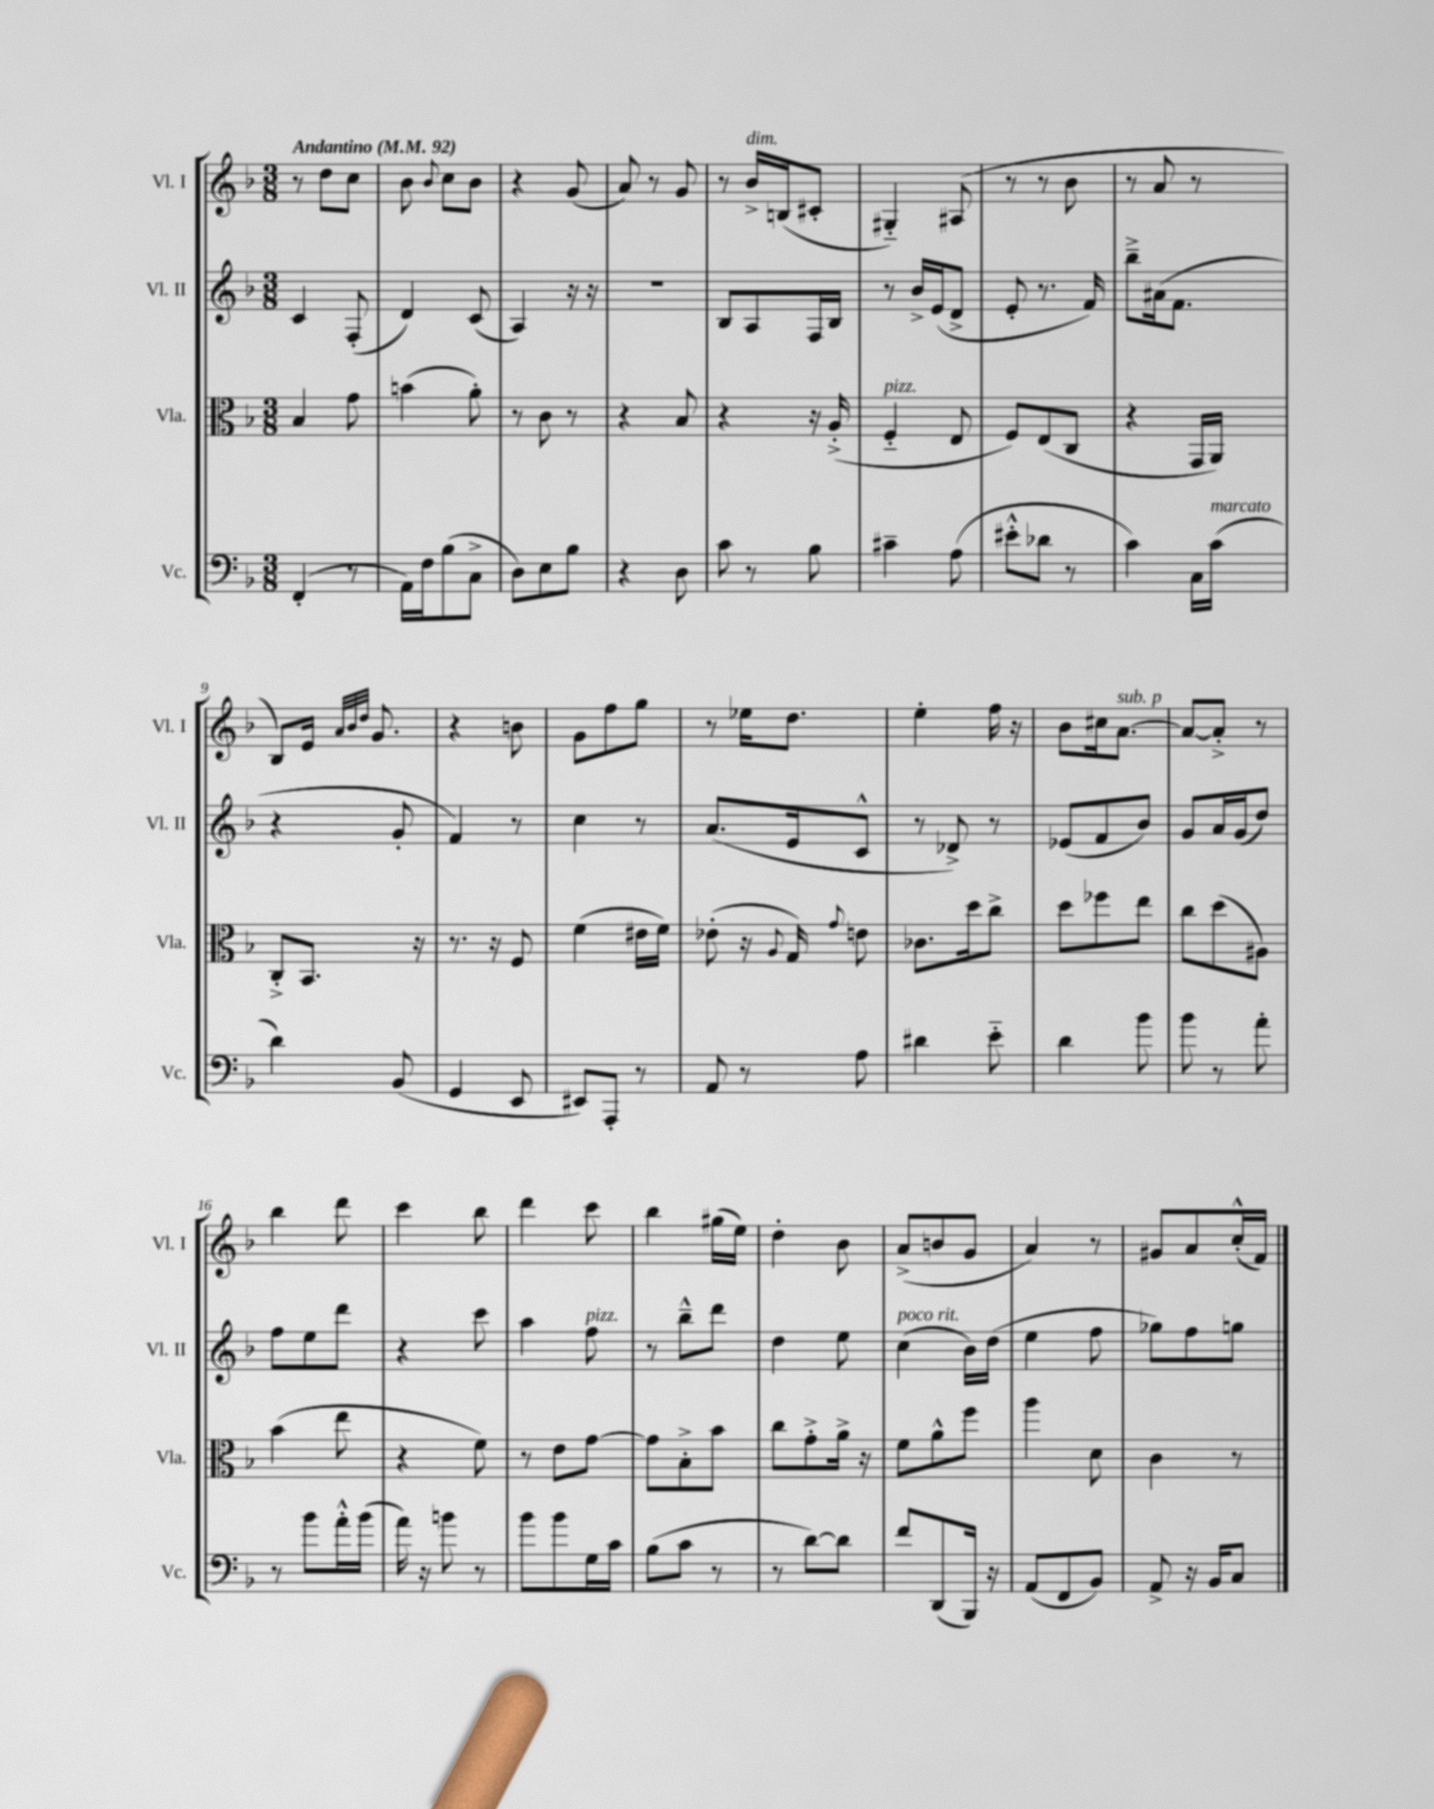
<<
\new StaffGroup <<
\new Staff = "s0" \with { instrumentName = "Vl. I" shortInstrumentName = "Vl. I" } {
    \clef treble \key f \major \numericTimeSignature \time 3/8 \tempo "Andantino" 4 = 92
    \autoBeamOff r8 d''8[ c''8] |
    bes'8 \appoggiatura { bes'8 } c''8[ bes'8] |
    r4 g'8( |
    a'8) r8 g'8 |
    r8 bes'16[->^\markup { \italic "dim." } b16( cis'8]-. |
    gis4-_) ais8( |
    r8 r8 bes'8 |
    r8 a'8 r8 |
    bes8[) e'16] \grace { a'32[ bes'32 d''32] } g'8. |
    r4 b'8 |
    g'8[ f''8 g''8] |
    r8 ees''16[ d''8.] |
    e''4-. f''16 r16 |
    bes'8[ cis''16 a'8.]~^\markup { \italic "sub. p" } |
    a'8[~ a'8]-.-> r8 |
    bes''4 d'''8 |
    c'''4 bes''8 |
    d'''4 c'''8 |
    bes''4 gis''16[( e''16]) |
    d''4-. bes'8 |
    a'8[->( b'8 g'8] |
    a'4) r8 |
    gis'8[ a'8 c''16-.-^( f'16]) \bar "|." |
}
\new Staff = "s1" \with { instrumentName = "Vl. II" shortInstrumentName = "Vl. II" } {
    \clef treble \key f \major \numericTimeSignature \time 3/8
    \autoBeamOff c'4 f8-.( |
    d'4) c'8( |
    a4) r16 r16 |
    R4. |
    bes8[ a8 f16 bes16] |
    r8 bes'16[-> e'16( d'8]-> |
    e'8-. r8. f'16) |
    bes''8[---> ais'16( f'8.] |
    r4 g'8-. |
    f'4) r8 |
    c''4 r8 |
    a'8.[( e'16 c'8]-^ |
    r8 des'8->) r8 |
    ees'8[( f'8 bes'8]) |
    g'8[ a'16 g'16( d''8]) |
    f''8[ e''8 d'''8] |
    r4 c'''8 |
    a''4 f''8^\markup { \italic "pizz." } |
    r8 bes''8[---^ d'''8] |
    d''4 e''8 |
    c''4^\markup { \italic "poco rit." }( bes'16[) d''16]( |
    e''4 f''8 |
    ges''8[) f''8 g''8] \bar "|." |
}
\new Staff = "s2" \with { instrumentName = "Vla." shortInstrumentName = "Vla." } {
    \clef alto \key f \major \numericTimeSignature \time 3/8
    \autoBeamOff bes4 g'8 |
    b'4( a'8-.) |
    r8 c'8 r8 |
    r4 bes8 |
    r4 r16 a16-.->( |
    f4-_^\markup { \italic "pizz." } e8 |
    f8[) e8( c8] |
    r4 g,16[ a,16]) |
    c8[-.-> bes,8.] r16 |
    r8. r16 f8 |
    f'4( eis'16[ f'16]) |
    ees'8-.( r16 \appoggiatura { a8 } g16) \appoggiatura { g'8 } e'8 |
    ces'8.[ d''16 c''8]-> |
    d''8[ fes''8 e''8] |
    c''8[ d''8( ais8]) |
    bes'4( e''8 |
    r4 f'8) |
    r8 e'8[ g'8]~ |
    g'8[ bes8-.-> bes'8] |
    c''8[ g'8-.-> a'16]-> r16 |
    f'8[ a'8-^ f''8] |
    a''4 d'8 |
    c'4 r8 \bar "|." |
}
\new Staff = "s3" \with { instrumentName = "Vc." shortInstrumentName = "Vc." } {
    \clef bass \key f \major \numericTimeSignature \time 3/8
    \autoBeamOff f,4-.( r8 |
    a,16[) f16 bes8( c8]-> |
    d8[) e8 bes8] |
    r4 d8 |
    c'8 r8 bes8 |
    cis'4-- a8( |
    eis'8[-.-^ des'8] r8 |
    c'4) c16[ c'16]^\markup { \italic "marcato" }( |
    d'4) bes,8( |
    g,4 e,8 |
    eis,8[) a,,8]-. r8 |
    a,8 r8 a8 |
    dis'4 e'8-_ |
    d'4 bes'8 |
    bes'8 r8 a'8-. |
    r8 bes'8[ a'16-.-^ bes'16]( |
    a'16) r16 b'8 r8 |
    bes'8[ bes'8 g16 c'16] |
    bes8[( c'8] r8 |
    r8 d'8[~) d'8] |
    f'8[ d,8( bes,,16]) r16 |
    a,8[( f,8 bes,8]) |
    a,8-> r16 bes,16[ c8] \bar "|." |
}
>>
>>
